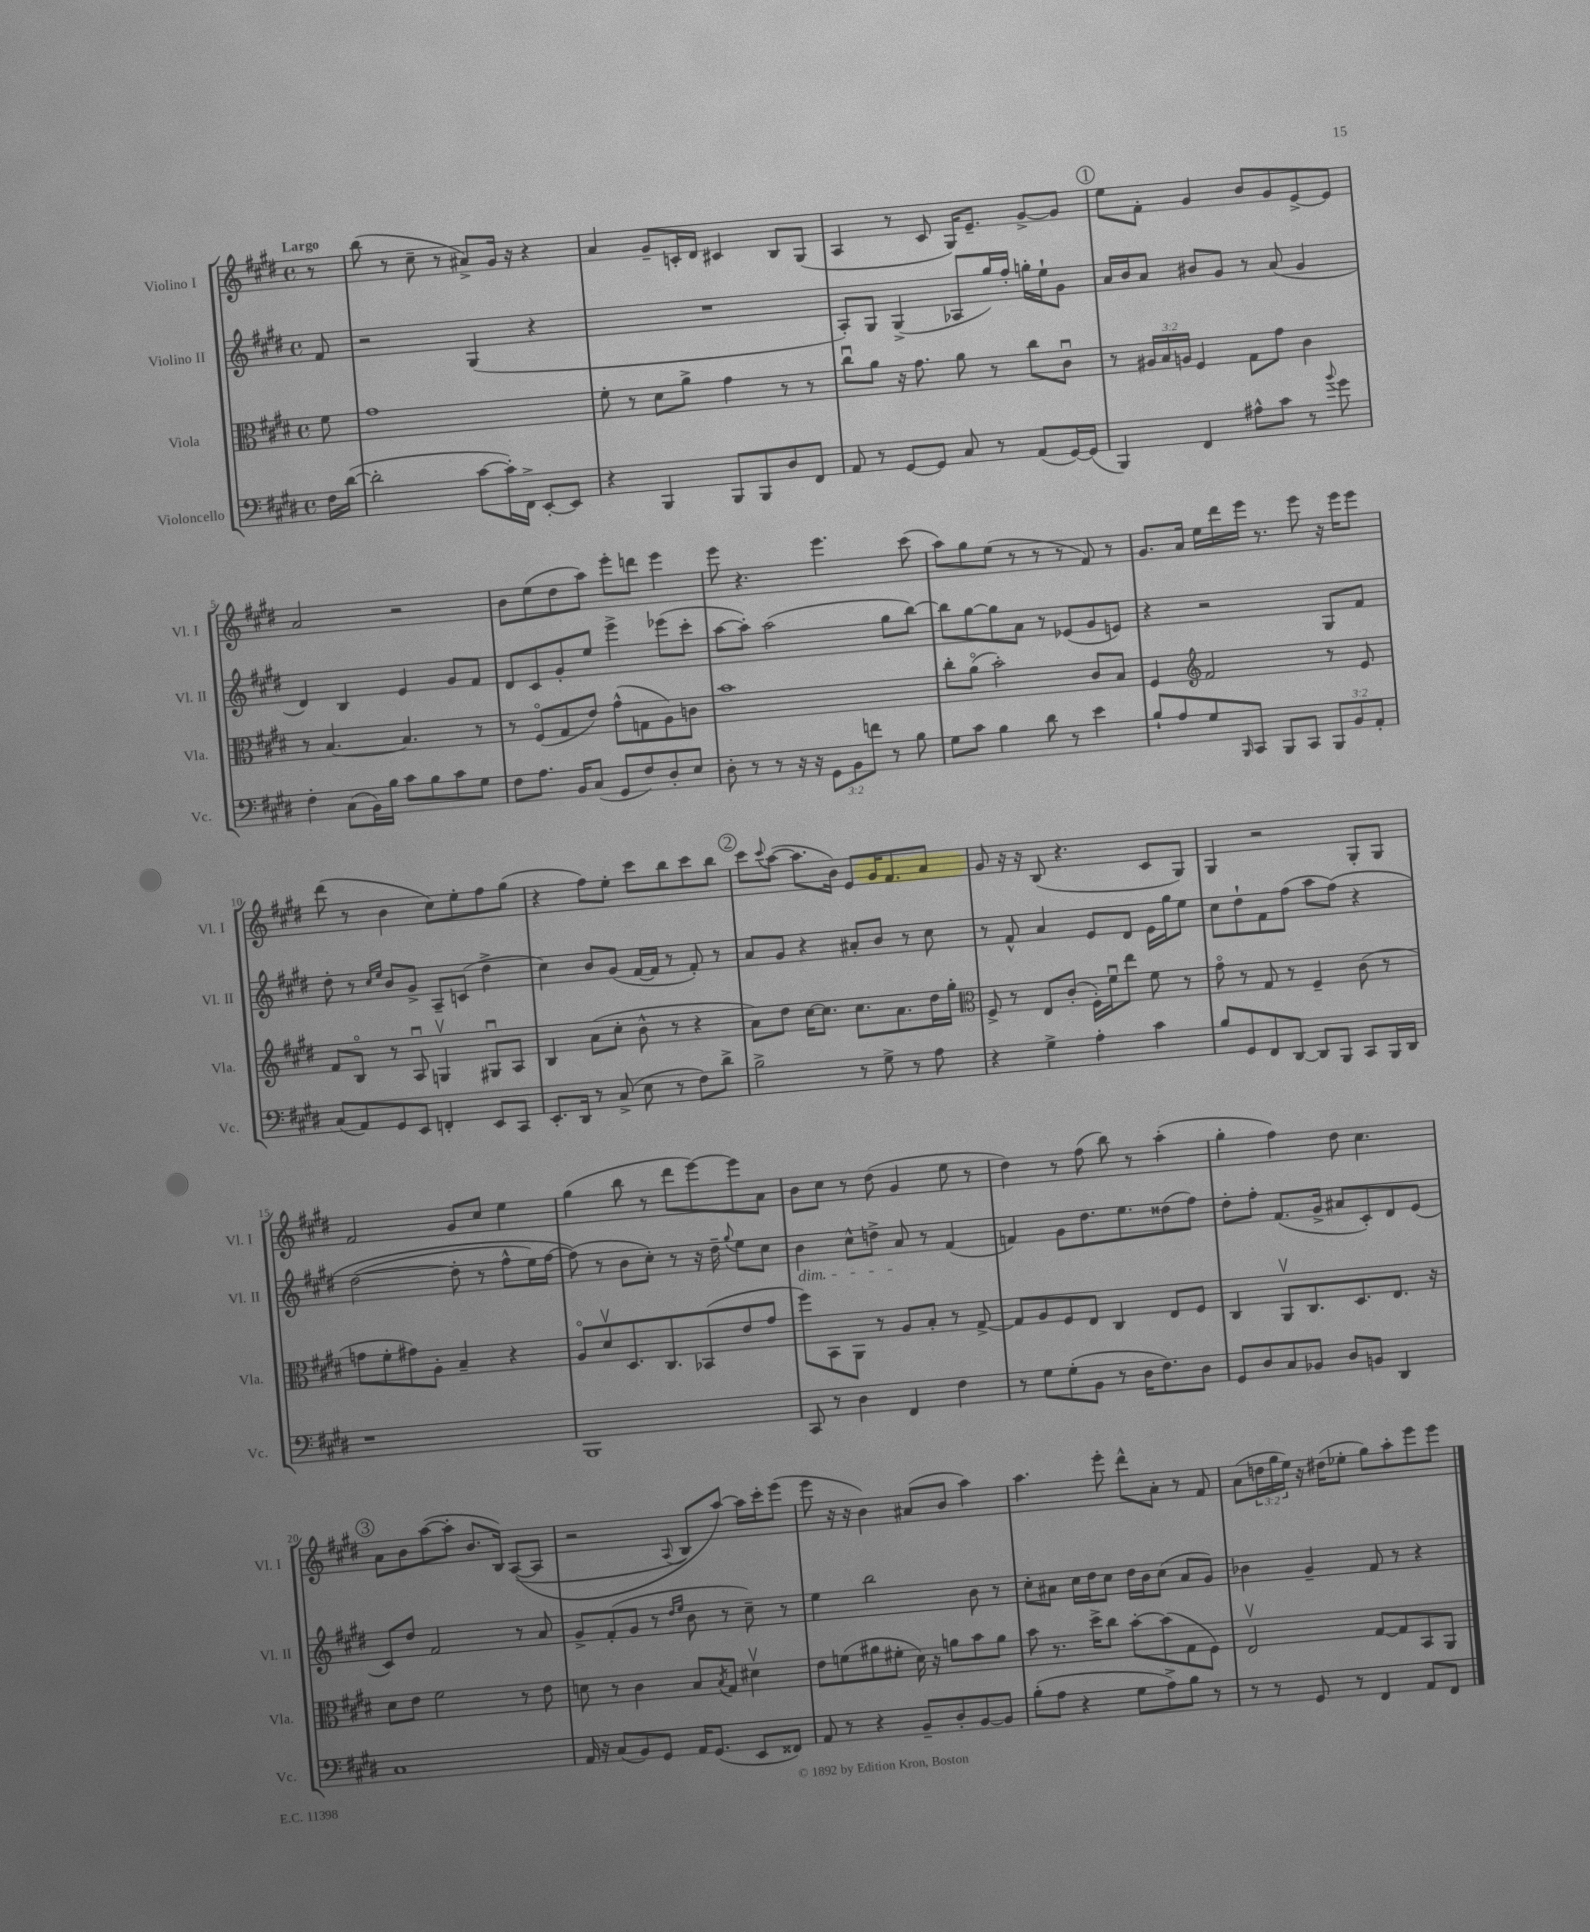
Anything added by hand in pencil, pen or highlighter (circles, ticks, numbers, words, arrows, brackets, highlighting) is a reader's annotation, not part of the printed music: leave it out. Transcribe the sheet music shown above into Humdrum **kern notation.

**kern	**kern	**kern	**kern
*staff4	*staff3	*staff2	*staff1
*clefF4	*clefC3	*clefG2	*clefG2
*k[f#c#g#d#]	*k[f#c#g#d#]	*k[f#c#g#d#]	*k[f#c#g#d#]
*M4/4	*M4/4	*M4/4	*M4/4
*met(c)	*met(c)	*met(c)	*met(c)
16F#\LL	8f#\	8f#/	8r
([16d#\JJ	.	.	.
=	=	=	=
2d#'\]	1g#	2r	(8bb\
.	.	.	8r
.	.	.	8cc#~\
.	.	.	8r
[8c#\L	.	(4G#/	8a#^/L)
16c#'\]L)	.	.	16g#/Jk
16FF#^\JJ	.	.	16r
[8EE'/L	.	4r	4r
8EE/]J	.	.	.
=	=	=	=
4r	8f#'\	1r	4a/
.	8r	.	.
4BBB/	8d#\L	.	8g#~/L
.	8a^\J	.	16c'/L
.	.	.	16d#/JJ
8BBB/L	4g#\	.	4c#/
8BBB/	.	.	.
8D#/	8r	.	8B/L
8FF#/J	8r	.	(8G#/J
=	=	=	=
8AA/	8cc#u\L	8A'/L)	4A/
8r	8a\J	8G#/J	.
[8GG#/L	16r	(4G#^/	8r
.	8.g#\	.	.
8GG#/]J	.	.	8c#/
8C#/	8a\	8A-/L	16G#/LK)
.	.	.	8.e~/J
8r	8r	16gg#/L)	.
.	.	16ff#'/JJ	.
(8AA/L	8cc#\L	16gg'\LL	[8g#^/L
.	.	16ee`\J	.
[16GG#/L)	8c#u\J	8g#\J	8g#/]J
(16GG#/]JJ	.	.	.
=	=	=	=
4BBB/)	8r	16a/LL	8ee\L
.	.	16b/J	.
.	24A#/LL	8a/J	8f#'\J
.	24B/	.	.
.	24A/JJ	.	.
4FF#/	4F#/	8b#/L	4g#/
.	.	8g#/J	.
8A#^^\L	8G#\L	8r	8b/L
8c#\J	8g#\J	(8a/	8g#/
8r	4c#\	4g#/	[8e^/
8qqb/	.	.	.
8g#\	.	.	8e/]J
=	=	=	=
4F#'\	8r	4d#/)	2a/
.	[4.B/	.	.
(8C#\L	.	4B/	.
16BB\L)	.	.	.
16B\JJ	.	.	.
8c#\L	4.B/]	4e/	2r
8B\	.	.	.
8c#\	.	8g#/L	.
8G#\J	8r	8f#/J	.
=	=	=	=
8F#\L	8r	8d#/L	8b\L
8.A\J	(8F#o/L	8c#/	(8ee\
.	8G#/	8g#'/	8dd#\
16BB/LK	.	.	.
(8C#/J	8e/J)	8ee/J	8aa\J)
8GG#/L	(8g#^^\L	4eee^\	8eee'\L
8F#/)	8G\	.	8ddd\J
8D#'/	8A\)	(8eee-\L	4eee\
8E/J	8c\J	8ccc#'\J	.
=	=	=	=
8D#'\	1b	[8aa\L	8eee\
8r	.	8aa'\]J)	4.r
8r	.	(2aa\	.
16r	.	.	.
16r	.	.	.
12GG#\L	.	.	4.eee\
12BB\	.	.	.
12f\J	.	.	.
8r	.	8gg#\L	.
8B\	.	[8bb\J)	(8ccc#\
=	=	=	=
8G#\L	8cc#'\L	8bb\]L	8aa\L)
8c#\J	(8ao\J	[8gg#\	8gg#\
4B\	2b'\)	8gg#\]	(8ee\J
.	.	8a\J	8r
8d#\	.	8r	8r
8r	.	(8e-/L	8r
4e\	8c#/L	8g#/	8f#/)
.	8B/J	8e/J)	8r
=	=	=	=
8B`/L	4F#/	4r	8.g#/L
8A/	.	.	.
.	.	.	16a/Jk
*	*clefG2	*	*
8G#/	2f#/	2r	16ee\LL
.	.	.	16ddd#\
16qqBBB/	.	.	.
8CC#/J	.	.	16eee\JJ
.	.	.	8.r
8BBB/L	.	.	.
8CC#/J	.	.	8eee\
12BBB/L	8r	8G#/L	16r
.	.	.	16eee\LK
12BB/	.	.	.
.	8e/	8f#/J	8eee\J
12AA'/J	.	.	.
=	=	=	=
(8C#/L	8f#/L	8dd#'\	(8ddd#\
8AA/)	8Bo/J	8r	8r
.	.	16qqcc#/LL	.
.	.	16qqee/JJ	.
8GG#/	8r	8b/L	4b\
8EE/J	8Au/	8g#^/J	.
4FF'/	4Gv/	8A~/L	8cc#\L)
.	.	(8c/J	8ee'\
8EE/L	8G#u/L	4dd#^\	8ff#\
8CC#/J	8A/J	.	(8gg#\J
=	=	=	=
8.EE'/L	4B/	4cc#\)	4r
16DD#/Jk	.	.	.
8r	(8a\L	8b/L	8ff#\L)
(8C#^/	8cc#'\J	(8g#/J	8ee'\J
8E\	8b^^\	[16f#/LL	8ccc#\L
.	.	16f#/]JJ	.
8r	8r	8r	8bb\
8F#\L)	4r	8f#'/)	8ccc#\
8d#^\J	.	8r	8bb\J
=	=	=	=
2B^\	8a\L)	8a/L	8ccc#\L
.	.	.	8qqccc#/
.	8dd#\J	8g#/J	([8aa\J
.	[16cc#\LK	4r	8.aa\]L
.	8.cc#\]J	.	.
.	.	.	16b\Jk)
8r	8.cc#\L	8a#'/L	8e/L
8G#^\	.	8b/J	16g#/K
.	8.a\	.	8.f#/
8r	.	8r	.
8A\	16dd#\L	8cc#\	8a/J
.	16gg#'\JJ	.	.
=	=	=	=
*	*clefC3	*	*
4r	8F#^/	8r	8g#/
.	8r	8f#^^/	16r
.	.	.	16r
4G#^\	8E/L	4a/	(8B/
.	(8c#'/J	.	4.r
4A'\	16F#'\LL)	8e/L	.
.	16f#u\J	.	.
.	8ee\J	8d#/J	.
4c#\	8f#\	16e\LL	8c#/L
.	.	16gg#\J	.
.	8r	8ee\J	8G#/J)
=	=	=	=
8B/L	8g#o\	8cc#\L	4G#/
8GG#/	8r	8dd#`\	.
8FF#/	8G#/	8f#\	2r
[8DD#/J	8r	(8ff#\J	.
8DD#/]L	4F#~/	8aa\L	.
8BBB/J	.	&(8ff#\J)	.
8CC#/L	(8c#\	4r	8G#'/L
16BBB/L	8r	.	8G#/J
16DD#/JJ	.	.	.
=	=	=	=
1r	8g\L	([2dd#\	2f#/
.	8f#'\	.	.
.	8g#\)	.	.
.	8A'\J	.	.
.	4B~/	8dd#'\]	8g#/L
.	.	8r	8cc#/J
.	4r	8ff#^^\L	4ee\
.	.	16ee\L)	.
.	.	[16ff#\JJ	.
=	=	=	=
1BBB	8Ao/L	(8ff#\]&)	(4gg#\
.	8d#v/	8r	.
.	8.D#/	8b\L	8bb\
.	.	8cc#'\J)	8r
.	8.C#/	.	.
.	.	8r	8ddd#\L
.	(8BB-/	16r	[8eee\)
.	.	16dd#~\	.
.	.	8qqgg#/	.
.	8e/	8ee\L	8eee\]
.	8g#/J	8cc#\J	8a\J
=	=	=	=
8CC#/	8ff#\L)	4b\	8b\L
8r	8BB\	.	8cc#\J
4D#\	8AA\J	8cc#^^\L	8r
.	8r	8dd^\J	(8dd#\
4FF#/	8A/L	8a/	4g#/
.	8B'/J	8r	.
4F#\	8r	(4f#/	8ee\
.	[8G#^/	.	8r
=	=	=	=
8r	8G#/]L	4f/)	4dd#\)
8G#\L	8A/	.	.
(8G#'\	8F#/	8g#\L	8r
8BB\J	8E/J	8.dd#\	(8ff#\
8r	4C#/	.	8bb\)
.	.	8.ee\	.
16D#\LK	.	.	8r
8.F#\)	.	.	.
.	8E/L	(8dd##\	(4aa'\
8D#\J	8F#/J	8ff#\J)	.
=	=	=	=
8GG#/L	4C#/	8dd#'\L	4gg#'\
8D#/	.	8ff#'\J	.
8C#/	8AAv/L	(8.f#/L	4ff#\)
8BB-/J	8.C#/	.	.
.	.	16g#^/Jk	.
8D#/L	.	8a#/L	8dd#\
.	8.D#/	.	.
8BB/J	.	8c#'/)	4.cc#\
4DD#/	8.E/J	8d#/	.
.	.	(8e/J	.
.	16r	.	.
=	=	=	=
1C#	8d#\L	8c#/L)	8a\L
.	8e\J	8dd#/J	8b\
.	2f#\	2f#/	([8aa\
.	.	.	8aa'\]J
.	.	.	8.b/L
.	.	.	16B/Jk)
.	8r	8r	&(([8A/L
.	8e\	8a/	8A/]J
=	=	=	=
16AA/	8d\	8g#^/L	2r
16r	.	.	.
(8C#/L	8r	(8f#'/	.
8BB/)	4c#\	8g#/J	.
8GG#/J	.	8r	.
.	.	16qqdd#/LL	.
.	.	16qqee/JJ	8qqA/
16AA/LK	8B/L	8b\	8B/L)
(8.GG#/J	.	.	.
.	8qB/	.	.
.	8G#/J	8r	[8aa/J&)
8EE/L	4d#v\	8cc#~\)	16aa\]LL
.	.	.	16ccc#'\J
8FF##/J)	.	8r	(8eee\J
=	=	=	=
8AA/	8e\L	4ee\	8eee\
8r	(8f\	.	16r
.	.	.	16r
4r	8a#\	2bb\	4b\)
.	8f#'\J	.	.
8BB~/L	16d#\)	.	(8a#/L
.	16r	.	.
8D#'/	8a\L	.	8b/J
[8BB/	8b\	8b\	4aa\)
8BB/]J	8a\J	8r	.
=	=	=	=
(8B'\L	8b\	8cc#'\L	4.aa\
8A\J	8.r	8a#\J	.
4r	.	16cc#\LL	.
.	16dd#^\LK	16dd#\J	.
.	8cc#\J	8cc#\J	8eee'\
8G#\L	[8b'\L	16dd#\LL	8ddd#^^\L
.	.	16b\J	.
8A^\)	(8b\]	(8cc#\J	8a'\J
8B\J	8G#\	8a#/L	8r
8r	8F#\J)	8g#/J)	8f#/
=	=	=	=
8r	2Ev/	4b-\	(8a\L
8r	.	.	24dd\L
.	.	.	24gg#\
.	.	.	24ee\JJ)
8GG#/	.	4g#~/	16r
.	.	.	(16dd#\LK
8r	.	.	8ee-'\J
4FF#/	[8G#/L	8f#/	8gg#\L)
.	8G#/]	8r	8aa'\
8AA/L	8BB/	4r	8eee\
8FF#/J	8AA/J	.	8eee\J
==	==	==	==
*-	*-	*-	*-
